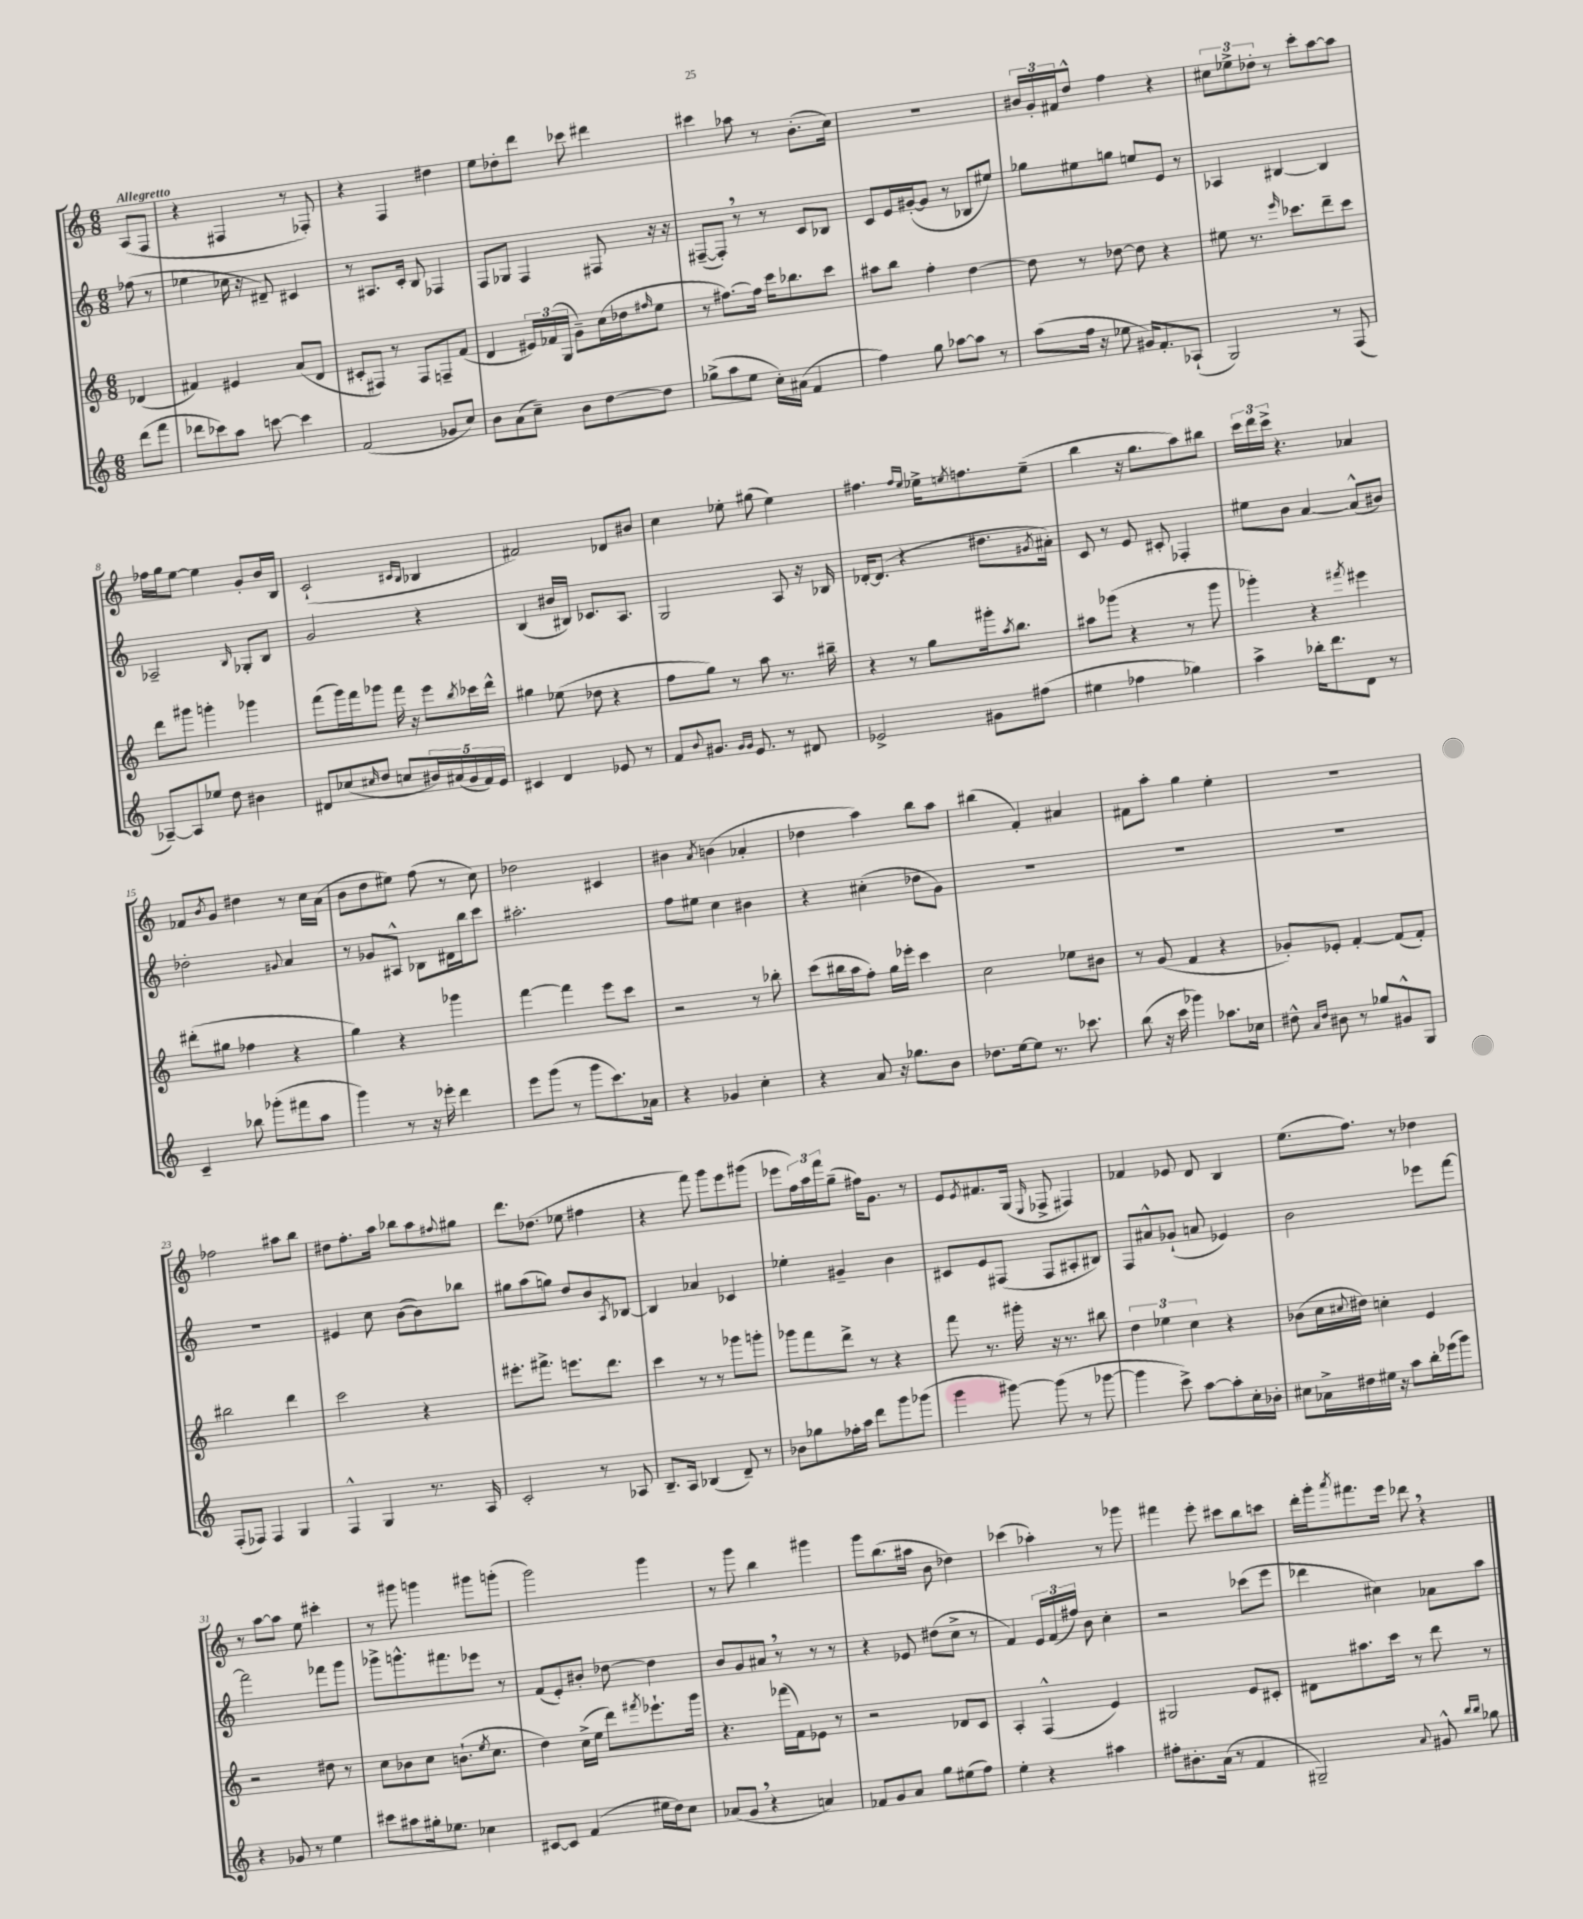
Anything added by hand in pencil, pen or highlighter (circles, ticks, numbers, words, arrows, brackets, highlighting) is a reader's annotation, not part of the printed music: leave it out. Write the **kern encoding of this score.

**kern	**kern	**kern	**kern
*part4	*part3	*part2	*part1
*staff4	*staff3	*staff2	*staff1
*clefG2	*clefG2	*clefG2	*clefG2
*k[]	*k[]	*k[]	*k[]
*M6/8	*M6/8	*M6/8	*M6/8
=	=	=	=
!	!	!	!LO:TX:a:B:t=Allegretto
(8ddd\L	(4d-X/	(8ff-X\	(8A/L
8fff\J	.	8r	8F/J
=1	=1	=1	=1
8ddd-X\L	4f#X/)	4ee-X\	4r
8ccc-X\)	.	.	.
8aa\J	4e#X/	16cc-X\	4F#X/
.	.	16r	.
[8cccn\	.	8d#X~/)	.
4ccc\]	(8a/L	4c#X/	8r
.	8d/J	.	8F-X'/)
=2	=2	=2	=2
(2f/	8c#X'/L	8r	4r
.	8F#X/J)	8.A#X/L	.
.	8r	.	4F/
.	.	16c'/Jk	.
.	8F#/L	8B/	.
8g-X/L	8Fn~/	4F-X/	4dd#X\
8cc/J)	(8f/J	.	.
=3	=3	=3	=3
8b\L	4d/	8F/L	8ee\L
(8a\	.	8G-X/J	8dd-X'\
8cc~\J)	24e#X/LL)	4F/	8ddd\J
.	(24f-X/	.	.
.	24G/JJ	.	.
8b\L	8g~\L)	.	8ccc-X\
[8dd\	(16cc\L	8F#X/	4ddd#X\
.	16dd-X\J	.	.
.	16qqff#X/	.	.
8dd\J]	8ee\J	16r	.
.	.	16r	.
=4	=4	=4	=4
(8gg-X^\L	8r	([8F#X~/L	4ccc#X\
8aa\	[8.ff#X\L)	8F#',/J])	.
8ee\J	.	8r	8aa-X\
.	16ff#\Jk]	.	.
16cc'\LL)	16ccc\KL	8r	8r
(16a#X\JJ	8.bb-X\	.	.
4f/	.	8c/L	(8.b'\L
.	8ccc\J	8B-X/J	.
.	.	.	16cc\Jk)
=5	=5	=5	=5
4ff\)	8aa#X\L	8c/L	2.r
.	8bb\J	16e/L	.
.	.	([16g#X'/J	.
8gg\	4ff'\	8g#/J]	.
[8aa-X\L	.	8r	.
8aa-\J]	[4dd\	8B-X/L	.
8r	.	8ee#X/J)	.
=6	=6	=6	=6
(8aa\L	8dd\]	8gg-X\L	24b#X/LL
.	.	.	24g'/
.	.	.	24f#X/J
16ff\Jk	8r	8ee#X\	8dd^^/J
16r	.	.	.
8ee-X\	[8dd-X\	8ggn\J	4ff\
16g#X/KL)	8dd-\]	8een/L	.
8.f'/	.	.	.
.	4r	8e/J	4r
(8A-X`/J	.	8r	.
=7	=7	=7	=7
2G/)	8ee#X\	4A-X/	12cc#X\L
.	.	.	12ee-X^\
.	8.r	.	.
.	.	.	12dd-X'\J
.	.	[4B#X/	8r
.	16qqeee/	.	.
.	8.ccc-X\L	.	.
.	.	.	8ccc'\L
8r	8ddd~\	4B#/]	[8aa\
(8F/	8ccc-\J	.	8aa\J]
!!LO:LB:g=z
=8	=8	=8	=8
[8A-X~/L)	8ddd\L	2A-X~/	16ff-X\LL
.	.	.	16gg\J
8A-/]	8ggg#X\J	.	[8ee\J
8ee-X/J	4gggn'\	.	4ee\]
8dd\	.	.	.
.	.	16qqB/	.
4b#X\	4ggg-X\	8G-X'/L	8g'/L
.	.	8B/J	16b/L
.	.	.	16B/JJ
=9	=9	=9	=9
8d#X/L	(8fff\L	2g/	(2c`/
(8cc-X/	16ggg\L)	.	.
.	16fff\J	.	.
16qqcc#X/	.	.	.
8dd/J	8ggg-X\J	.	.
8ccn/L	16fff\	.	.
.	16r	.	.
.	.	.	16qqc#X/LL
.	.	.	16qqB/JJ
20b#X/L)	8eee\L	4r	4B-X/
(20a#X/	.	.	.
20g/	.	.	.
.	8qbb/	.	.
.	16ccc-X\L	.	.
20f/)	.	.	.
.	16ddd^^\JJ	.	.
20e/JJ	.	.	.
=10	=10	=10	=10
4c#X/	4gg#X\	(4B/	2f#X/)
4d/	(8ee-X\	16b#X/LL	.
.	.	16B#X/JJ)	.
.	8dd-X\	8.c-X/L	.
8e-X/	4r	.	8d-X/L
.	.	8.A/J	.
8r	.	.	8b#X/J
=11	=11	=11	=11
8f/L	8ff\L	2G/	4cc\
8qqb/	.	.	.
8.g#X/J	8gg\J)	.	.
.	8r	.	8ee-X'\
16qqg#/LL	.	.	.
16qqg#/JJ	.	.	.
8.e/	.	.	.
.	8aa\	.	(8gg#X\
8r	8.r	8A/	4ee-\)
8d#X/	.	16r	.
.	16bb#X~\	16B-X/	.
=12	=12	=12	=12
2e-X^/	4r	[16d-X'/KL	4.ff#X\
.	.	(8.d-/J]	.
.	8r	4r	.
.	.	.	16qqff#/LL
.	.	.	16qqee/JJ
.	8gg\L	.	16ee-X^\KL
.	.	.	8qeen/
.	.	.	8.ffn\
8g#X\L	16ggg#X'\k	8.dd#X\L	.
.	8qaa/	.	.
.	8.bb\J	.	.
(8ff#X\J	.	.	(8ee~\J
.	.	8qg#X/	.
.	.	16a#X'\Jk)	.
=13	=13	=13	=13
4ee#X\	8aa#X\L	8c/	4bb\
.	(8ggg-X\J	8r	.
4ff-X\	4r	8e/	16r
.	.	.	8.gg\L
.	.	8c#X'/	.
4gg-X\)	8r	4F-X'/	8aa\)
.	8ggg-\	.	8bb#X\J
=14	=14	=14	=14
4aa^\	4ggg-X'\)	8ee#X\L	24ccc\LL
.	.	.	24ddd\
.	.	.	24ccc^\JJ
.	.	8b\J	4.r
16bb-X'\KL	4r	[4a/	.
8.ddd\	.	.	.
.	8qfff#X/	.	.
8d\J	4eee#X\	(8a^^/L]	4a-X/
8r	.	8b#X/J)	.
!!LO:LB:g=z
=15	=15	=15	=15
4c~/	(8ddd#X'\L	2dd-X'\	8f-X/L
.	.	.	8qb/
.	8gg#X\J	.	8g/J
8bb-X\	4ff-X\	.	4dd#X\
(8ggg-X'\L	.	.	.
.	.	8qqg#X/	.
8fff#X\	4r	4a/	8r
8aa\J	.	.	16cc\LL
.	.	.	(16a\JJ
=16	=16	=16	=16
4ggg\)	4gg\)	8r	8b\L
.	.	8g-X/L	8dd\
8r	4r	8A#X^^/J	8ee#X\J)
16r	.	8B-X\L	(8ff\
16eee-X'\	.	.	.
4ddd\	4ggg-X\	16d#X\L	8r
.	.	16bb\J	.
.	.	8ccc\J	8cc\)
=17	=17	=17	=17
8eee\L	[4fff\	2.aa#X'\	2dd-X\
(8ggg\J	.	.	.
8r	4fff\]	.	.
8ggg\L	.	.	.
8.ccc\)	8eee\L	.	4c#X/
.	8ccc\J	.	.
16a-X\Jk	.	.	.
=18	=18	=18	=18
4r	2r	8ff\L	4b#X\
.	.	8ee#X\J	.
.	.	.	8qa/
4g-X/	.	4cc\	(4bn\
4cc'\	8r	4b#X\	4a-X'/
.	8bb-X'\	.	.
=19	=19	=19	=19
4r	(8ccc\L	4r	4dd-X\
.	16bb#X\L	.	.
.	16aa\J	.	.
8a/	8ff'\J)	(4cc#X'\	4aa\)
16r	16gg\LL	.	.
8.gg-X\L	16eee-X'\JJ	.	.
.	4ccc\	8dd-X\L	8bb\L
8b\J	.	8g\J)	8aa\J
=20	=20	=20	=20
8.dd-X\L	2cc\	2.r	(4bb#X\
[16ee\k	.	.	.
8ee\J]	.	.	4f'/)
8.r	.	.	.
.	8ee-X\L	.	4a#X/
8.ccc-X\	.	.	.
.	8b#X\J	.	.
=21	=21	=21	=21
(8bb\	8r	2.r	8f#X\L
16r	(8g/	.	8aa'\J
16ccc\	.	.	.
4ggg-X\)	4f/	.	4gg\
8.aa-X\L	4r	.	4ee'\
16cc-X\Jk	.	.	.
=22	=22	=22	=22
8dd#X^^\	8g-X'/L)	2.r	2.r
16qqa/LL	.	.	.
16qqdd#/JJ	.	.	.
8b#X\	8e-X'/J	.	.
8r	[4f'/	.	.
8gg-X/L	.	.	.
8g#X^^/	(8f/L]	.	.
8G/J	8f'/J)	.	.
!!LO:LB:g=z
=23	=23	=23	=23
(8F'/L	2bb#X\	2.r	2ff-X\
8F-X/J)	.	.	.
4F-/	.	.	.
4G/	4ddd\	.	8aa#X\L
.	.	.	8bb\J
=24	=24	=24	=24
4F^^/	2ccc\	4e#X/	8dd#X\L
.	.	.	8.ff'\
4G/	.	8cc\	.
.	.	.	16aa\Jk
.	.	([8b\L	8bb-X\L
8.r	4r	8b\])	8aa\
.	.	.	8qqff#X/
.	.	8bb-X\J	8gg#X\J
16A/	.	.	.
=25	=25	=25	=25
2c'/	8.eee#X'\L	8gg#X\L	8.ddd\L
.	.	(8aa\	.
.	8.fff#X^\J	.	(8.dd-X\J
.	.	8ggn\J)	.
.	8.eeen\L	8dd/L	8ee-X\
8r	.	8b/	4ff#X\
.	8.ddd\J	.	.
.	.	8qA/	.
8A-X/	.	[8B-X/J	.
=26	=26	=26	=26
8.B~/L	4ccc\	4B-/]	4r
16A/Jk	.	.	.
(4B-X/	8r	4a-X/	8fff\)
.	8r	.	8ggg\L
8d~/)	8ggg-X\L	4c-X/	8eee\
8r	8gggn'\J	.	(8ggg#X\J
=27	=27	=27	=27
8b-X\L	8ggg-X\L	4ee-X'\	8eee-X\L
8gg-X\	8fff\	.	24ff\L)
.	.	.	24aa\
.	.	.	24fff\J
16ff-X'\L	8ddd^\J	4g#X~/	(8gg~\J
16aa\JJ	.	.	.
8ddd\L	8r	.	16ff#X\KL)
.	.	.	8.g\J
8ggg\	4r	4b\	.
(8ggg-X\J	.	.	8r
=28	=28	=28	=28
4ggg\	8fff\	8c#X/L	8e/L
.	.	.	8qe/
.	8.r	8e/	8.f#X/
[8ggg#X\)	.	(8F#X/J	.
.	16ggg#X'\	.	(16G/Jk
.	.	.	16qqE/
(8ggg#\]	16r	8F#/L	8F-X^/
.	8.r	.	.
8r	.	8A#X'/	4F#X/)
[8ggg-X\	8bb#X\	8B#X/J)	.
=29	=29	=29	=29
4ggg-\]	6dd\	8F/L	4f-X/
.	.	8a#X^^/	.
.	6ee-X\	.	.
8ccc^\)	.	(8g-X`/J	8e-X/
.	6cc\	.	.
[8aa\L	.	8an/	8d/
8aa'\]	4r	4e-X/)	4B/
16cc'\L	.	.	.
16b-X'\JJ	.	.	.
=30	=30	=30	=30
8cc#X\L	(8b-X\L	2b\	(8.ee\L
16a-X^\L	16cc\L	.	.
.	8qqcc#X/	.	.
16dd#X\	16dd#X\JJ)	.	8.ff\J)
16ee#X\JJ	4ccn'\	.	.
16r	.	.	.
8aa\L	.	.	8r
16bb'\L	4e/	8eee-X\L	4dd-X\
(16eee-X\J	.	.	.
8ggg\J)	.	[8fff\J	.
!!LO:LB:g=z
=31	=31	=31	=31
4r	2r	2fff\]	8r
.	.	.	[8aa\L
8g-X/	.	.	8aa\J]
8r	.	.	8ee\
4ee\	8dd#X\	8fff-X\L	4ccc#X'\
.	8r	8ggg\J	.
=32	=32	=32	=32
8ccc#X\L	8cc\L	8ggg-X^\L	8r
8aa#X\	8b-X\	8.gggn^^\	8ggg#X\
16gg#X'\k	8cc\J	.	4gggn\
8.ee-X\J	.	8.fff#X\	.
.	(8.bn`\L	.	.
4cc-X\	.	8eee-X\J	8ggg#X\L
.	8qee/	.	.
.	8.cc\J	.	.
.	.	8r	(8gggn'\J
=33	=33	=33	=33
[8c#X/L	4dd\)	(8f/L	2ggg\)
8c#/J]	.	8e'/)	.
(4f/	(16cc^\LL	8b#X'/J	.
.	16ee\JJ	.	.
.	8ddd\L)	[8dd-X\	.
.	8qfff#X/	.	.
16ee#X\LL	8.eee-X`\	4dd-\]	4ggg\
16dd\J)	.	.	.
8cc\J	.	.	.
.	16ggg\Jk	.	.
=34	=34	=34	=34
(8a-X/L	4.r	8b/L	8r
8g,/J	.	8g/	8ggg\
4r	.	8a#X,/J	4bb\
.	(16fff-X\LL	8r	.
.	16f\J)	.	.
4an/)	8e-X\J	8r	4ggg#X\
.	8r	8r	.
=35	=35	=35	=35
8f-X/L	2r	4r	8ggg\L
8g/	.	.	(8.bb\
8a/J	.	8e-X/	.
.	.	.	16aa#X\Jk
8gg\L	.	(8dd#X\L	8b\
(8ee#X\	8d-X/L	8cc^\J	4dd-X\)
8ff\J)	8c/J	8r	.
=36	=36	=36	=36
4ee'\	4A'/	4f/)	(4ccc-X\
4r	(4F^^/	24e/LL	4aa-X'\)
.	.	(24f/	.
.	.	24ff#X/JJ)	.
.	.	8b\	.
4aa#X\	4e/)	4cc'\	8r
.	.	.	8ggg-X\
=37	=37	=37	=37
8ff#X'\L	2G#X/	2r	4fff#X\
8.b#X'\	.	.	.
.	.	.	8eee'\
(16a\Jk	.	.	.
8r	.	.	8ccc#X\L
4f/	8e/L	(8ccc-X\L	8bb\
.	8c#X'/J	8eee\J	8cccn\J
=38	=38	=38	=38
2G#X~/)	8d#X\L	4ddd-X\	16ddd'\LL
.	.	.	16ggg'\J
.	.	.	8qaaa/
.	8.aa#X\	.	8.fff#X\
.	.	4cc#X\)	.
.	16ccc\Jk	.	16eee\Jk
.	8r	.	8ddd-X,\
8qqa/	.	.	.
8g#X^^/	8ddd\	8a-X\L	4r
16qqbb/LL	.	.	.
16qqbb/JJ	.	.	.
8gg-X\	8r	8aa\J	.
==	==	==	==
*-	*-	*-	*-
